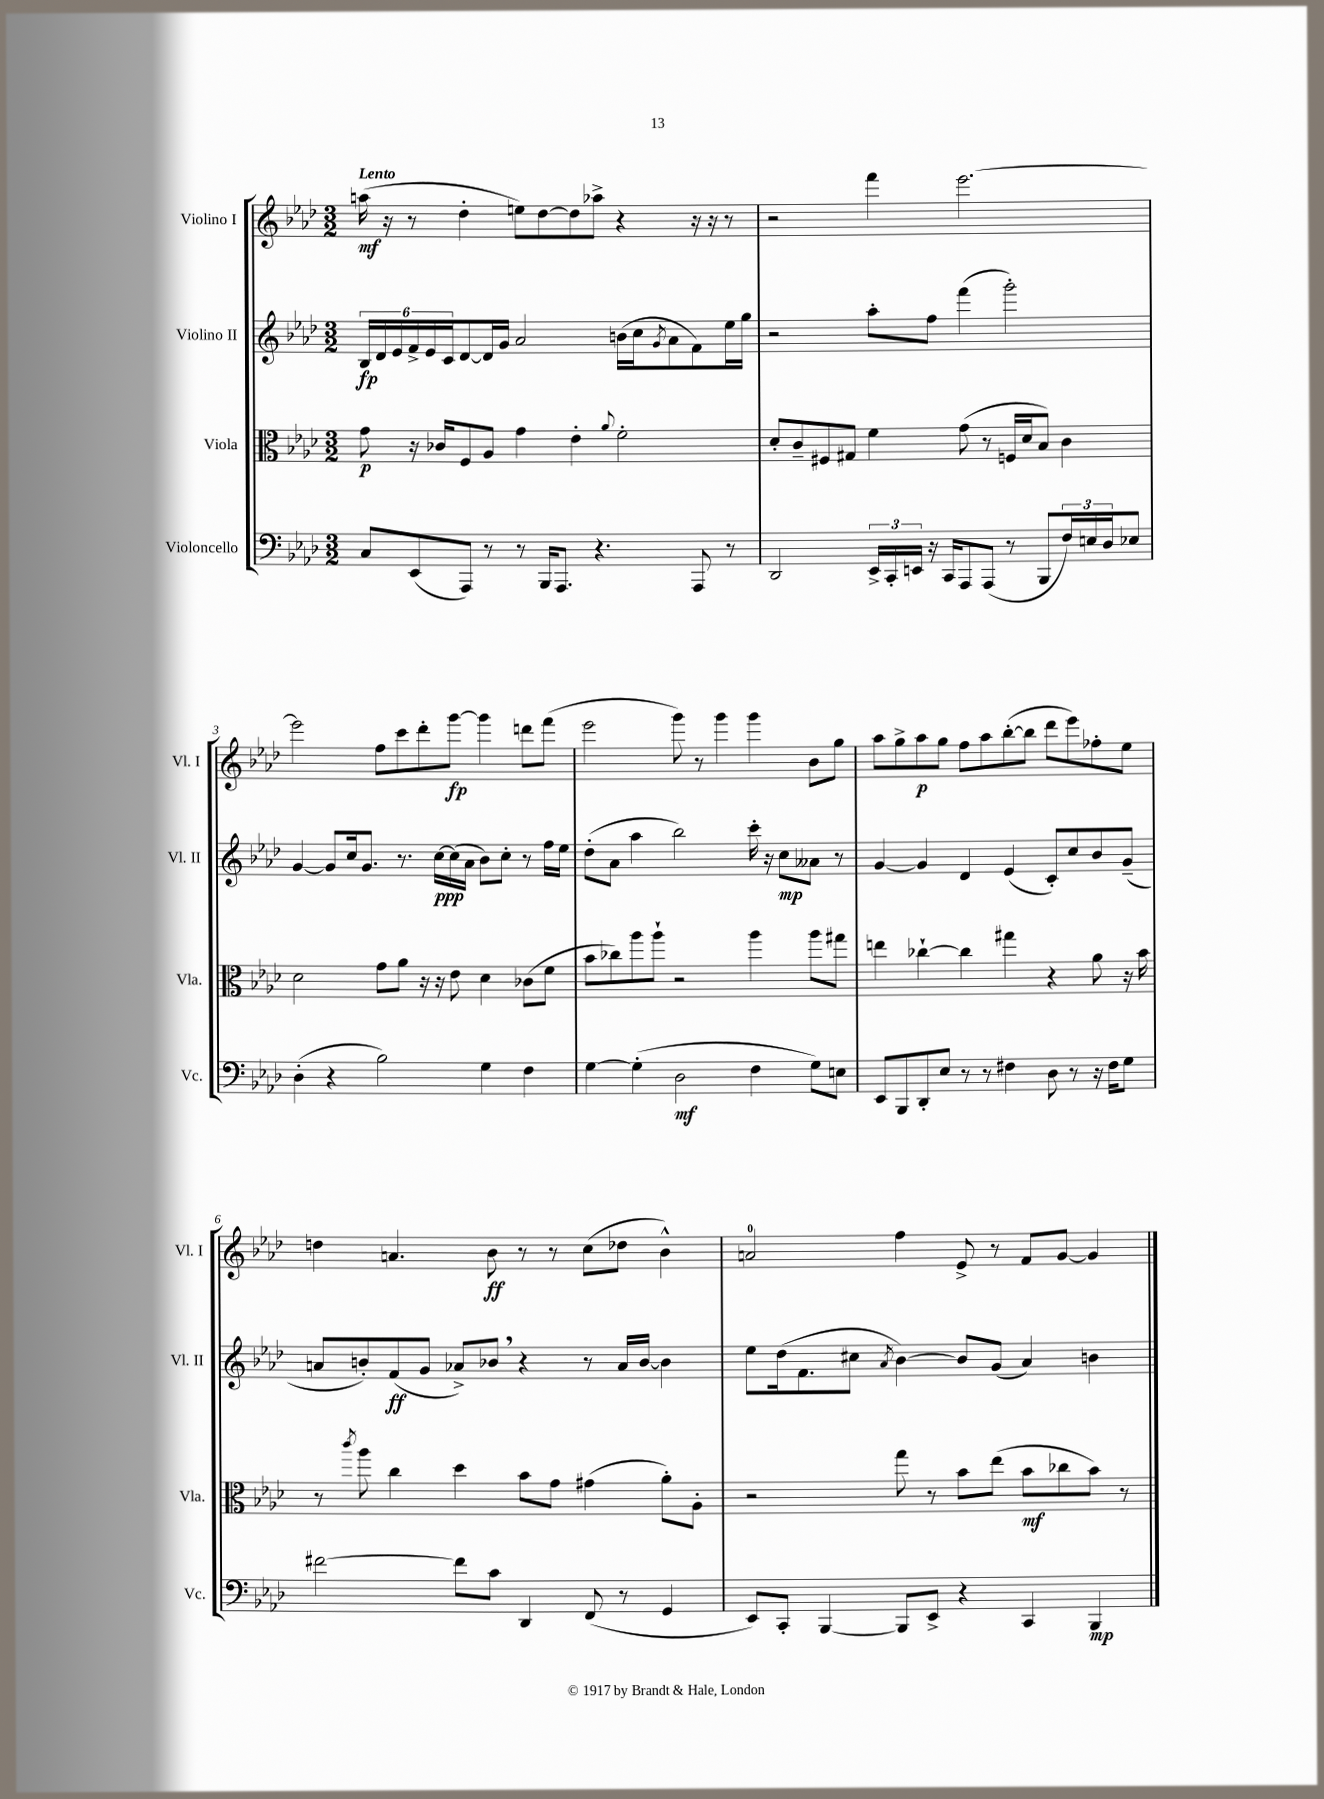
<<
\new StaffGroup <<
\new Staff = "s0" \with { instrumentName = "Violino I" shortInstrumentName = "Vl. I" } {
    \clef treble \key aes \major \numericTimeSignature \time 3/2 \tempo "Lento"
    a''16\mf( r16 r8 des''4-. e''8) des''8~ des''8 aes''8-> r4 r16 r16 r8 |
    r2 f'''4 ees'''2.~ |
    ees'''2 f''8 c'''8 des'''8-. g'''8~\fp g'''4 d'''8 f'''8( |
    ees'''2 g'''8) r8 g'''4 g'''4 bes'8 g''8 |
    aes''8 g''8-> aes''8\p g''8 f''8 aes''8 bes''8~-.( bes''8 des'''8 ees'''8) fes''8-. ees''8 |
    d''4 a'4. bes'8\ff r8 r8 c''8( des''8 bes'4-^) |
    a'2-0 f''4 ees'8-> r8 f'8 g'8~ g'4 \bar "|." |
}
\new Staff = "s1" \with { instrumentName = "Violino II" shortInstrumentName = "Vl. II" } {
    \clef treble \key aes \major \numericTimeSignature \time 3/2
    \tuplet 6/4 { bes16\fp des'16 ees'16 f'16-> ees'16 c'16 } des'8~ des'16 g'16 aes'2 b'16( c''16 \acciaccatura { g'8 } aes'8 f'8) ees''16 g''16 |
    r2 aes''8-. f''8 f'''4( g'''2-.) |
    g'4~ g'8 c''16 g'8. r8. c''16~\ppp c''16( aes'16 bes'8) c''8-. r8 f''16 ees''16 |
    des''8-.( aes'8 aes''4 bes''2) c'''16-. r16 c''8\mp aeses'8 r8 |
    g'4~ g'4 des'4 ees'4( c'8-.) c''8 bes'8 g'8--( |
    a'8 b'8-.) f'8\ff( g'8 aes'8->) bes'8 \breathe r4 r8 aes'16 bes'16~ bes'4 |
    ees''8 des''16( f'8. cis''8 \acciaccatura { aes'8 } bes'4~) bes'8 g'8( aes'4) b'4 \bar "|." |
}
\new Staff = "s2" \with { instrumentName = "Viola" shortInstrumentName = "Vla." } {
    \clef alto \key aes \major \numericTimeSignature \time 3/2
    g'8\p r16 ces'16 f8 aes8 g'4 ees'4-. \appoggiatura { aes'8 } f'2-. |
    des'8-. c'8-- fis8 gis8 f'4 g'8( r8 f16 des'16 bes8) c'4 |
    des'2 g'8 aes'8 r16 r16 ees'8 des'4 ces'8( f'8 |
    bes'8 ces''8) aes''8 aes''8-! r2 aes''4 aes''8 gis''8 |
    e''4 ces''4~-! ces''4 gis''4 r4 aes'8 r16 bes'16 |
    r8 \acciaccatura { c'''8 } aes''8 c''4 des''4 bes'8 g'8 gis'4( aes'8-.) aes8-. |
    r2 g''8 r8 bes'8 ees''8( bes'8\mf ces''8 bes'8) r8 \bar "|." |
}
\new Staff = "s3" \with { instrumentName = "Violoncello" shortInstrumentName = "Vc." } {
    \clef bass \key aes \major \numericTimeSignature \time 3/2
    c8 ees,8( aes,,8) r8 r8 bes,,16 aes,,8. r4. aes,,8 r8 |
    des,2 \tuplet 3/2 { ees,16-> c,16-. e,16 } r16 c,16 aes,,8 aes,,8( r8 bes,,8 \tuplet 3/2 { f16) e16 des16 } ees8 |
    des4-.( r4 bes2) g4 f4 |
    g4~ g4-.( des2\mf f4 g8) e8 |
    ees,8 bes,,8 des,8-. ees8 r8 r8 fis4 des8 r8 r16 fis16 g8 |
    fis'2~ fis'8 c'8 des,4 f,8( r8 g,4 |
    ees,8) c,8-. bes,,4~ bes,,8 ees,8-> r4 c,4 bes,,4\mp \bar "|." |
}
>>
>>
